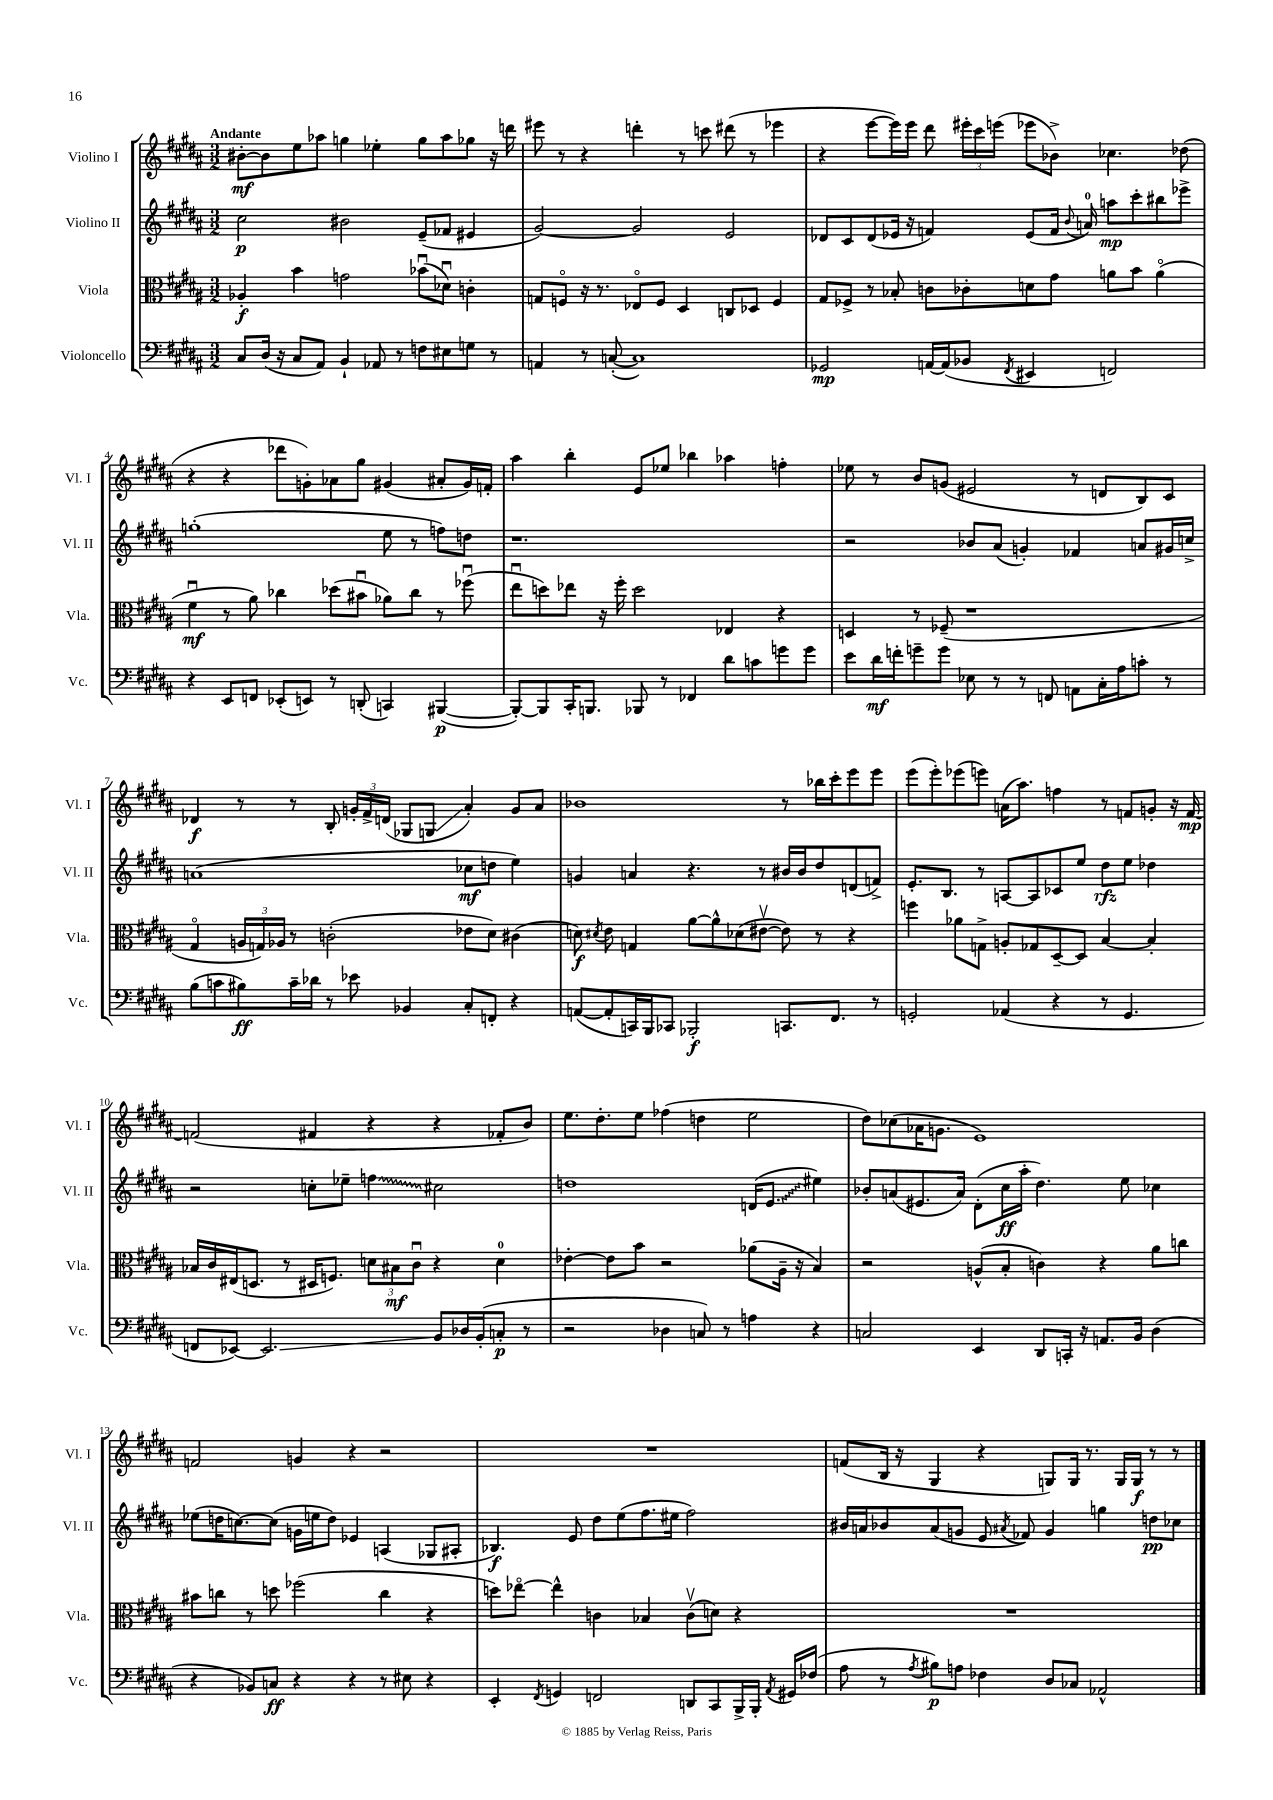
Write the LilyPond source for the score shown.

<<
\new StaffGroup <<
\new Staff = "s0" \with { instrumentName = "Violino I" shortInstrumentName = "Vl. I" } {
    \clef treble \key b \major \numericTimeSignature \time 3/2 \tempo "Andante"
    \autoBeamOff bis'8[~-.\mf bis'8 e''8 aes''8] g''4 ees''4-. g''8[ aes''8 ges''8] r16 d'''16 |
    eis'''8 r8 r4 d'''4-. r8 c'''8 dis'''8( r8 ees'''4 |
    r4 e'''8[~ e'''16) e'''16] dis'''8 \tuplet 3/2 { eis'''16[-. cis'''16 e'''16]( } ees'''8[ bes'8]->) ces''4. des''8( |
    r4 r4 des'''8[ g'8-.) aes'8 gis''8] gis'4( ais'8[-. gis'16) f'16]-. |
    ais''4 b''4-. e'8[ ees''8] bes''4 aes''4 f''4-. |
    ees''8 r8 b'8[ g'8]( eis'2 r8 d'8[ b8) cis'8] |
    des'4\f r8 r8 b8-. \tuplet 3/2 { g'16[-. fis'16-> d'16]( } ges8[ g8]\glissando ais'4-.) g'8[ ais'8] |
    bes'1 r8 bes''16[ cis'''16-. e'''8 e'''8] |
    e'''8[( e'''8-.) ees'''8( e'''8]) a'16[( ais''8.]) f''4 r8 f'8[ g'8]-. r16 f'16~\mp |
    f'2( fis'4 r4 r4 fes'8[-. b'8]) |
    e''8.[ dis''8.-. e''8] fes''4( d''4 e''2 |
    dis''8[) ces''8( aes'16 g'8.] e'1) |
    f'2 g'4 r4 r2 |
    R1. |
    f'8[( b16] r16 gis4 r4 g8[) g16] r8. g16[ g16]\f r8 r8 \bar "|." |
}
\new Staff = "s1" \with { instrumentName = "Violino II" shortInstrumentName = "Vl. II" } {
    \clef treble \key b \major \numericTimeSignature \time 3/2
    \autoBeamOff cis''2\p bis'2 e'8[--( fes'8] eis'4 |
    gis'2~) gis'2 e'2 |
    des'8[ cis'8 des'8( ees'16] r16 f'4) ees'8[( f'16] \appoggiatura { b'8 } a'16-0) a''8[\mp cis'''8-. bis''8 ees'''8]-> |
    g''1-.( e''8 r8 f''8[) d''8] |
    r1. |
    r2 bes'8[ ais'8]( g'4-.) fes'4 a'8[ gis'16 c''16]-> |
    a'1( ces''8[\mf d''8] e''4) |
    g'4 a'4 r4. r8 bis'16[ bis'16 dis''8 d'8( f'8]->) |
    e'8.[-. b8.] r8 a8[~ a8 ces'8 e''8] dis''8[\rfz e''8] des''4 |
    r2 c''8[-. ees''8]-- \once \override Glissando.style = #'zigzag f''4\glissando cis''2 |
    d''1 d'16[( \once \override Glissando.style = #'zigzag e'8.]\glissando eis''4) |
    bes'8[-. a'8( eis'8. a'16]) dis'8[-.( cis''16\ff ais''16]-. dis''4.) e''8 ces''4 |
    ees''8[( d''16 c''8.~) c''8]( g'16[ e''16 d''8]) ees'4 a4( ges8[ ais8]-. |
    bes4.\f) e'8 dis''8[ e''8( fis''8. eis''16] fis''2) |
    bis'16[ a'16 bes'8 a'8( g'8] e'8 \acciaccatura { ais'8 } fes'8) g'4 g''4 d''8[\pp ces''8] \bar "|." |
}
\new Staff = "s2" \with { instrumentName = "Viola" shortInstrumentName = "Vla." } {
    \clef alto \key b \major \numericTimeSignature \time 3/2
    \autoBeamOff aes4-.\f b'4 g'2 bes'8[\downbow( des'8]\downbow) c'4-. |
    g8[ f8]\flageolet r16 r8. ees8[\flageolet f8] dis4 c8[ des8] f4 |
    gis8[ fes8]-> r8 bes8-. c'8[ ces'8-. d'8 gis'8] a'8[ b'8] a'4\flageolet( |
    fis'4\downbow\mf r8 ais'8) ces''4 des''8[( bis'8]\downbow aes'8[) ces''8] r8 fes''8\downbow( |
    e''8[\downbow d''8) ees''8] r16 fis''16-. d''2 ees4 r4 |
    d4 r8 fes8--( r1 |
    gis4\flageolet \tuplet 3/2 { a16[ g16) aes16] } r8 c'2-.( ees'8[ dis'8]) cis'4( |
    d'8\f) \acciaccatura { dis'8 } e'8 g4 ais'8[~ ais'8-^ des'8( eis'8]~\upbow eis'8) r8 r4 |
    f''4 aes'8[ g8]-> a8[-. ges8 dis8~-- dis8] b4~ b4-. |
    bes16[ cis'16 eis16( d8.] r8 dis16[ f8.]) \tuplet 3/2 { d'8[ bis8\mf cis'8]\downbow } r4 d'4-0 |
    ees'4~-. ees'8[ b'8] r2 aes'8[( ais16]-- r16 b4) |
    r2 a8[-^( b8]-. c'4) r4 ais'8[ c''8] |
    bis'8[ c''8] r8 d''8 fes''2( c''4 r4 |
    d''8[) ees''8]~\flageolet ees''4-^ c'4 bes4 c'8[\upbow( d'8]) r4 |
    R1. \bar "|." |
}
\new Staff = "s3" \with { instrumentName = "Violoncello" shortInstrumentName = "Vc." } {
    \clef bass \key b \major \numericTimeSignature \time 3/2
    \autoBeamOff cis8[ dis16]( r16 cis8[ ais,8]) b,4-! aes,8 r8 f8[ eis8 g8] r8 |
    a,4 r8 c8~-.( c1) |
    ges,2\mp a,16[~ a,16( bes,8] \acciaccatura { fis,8 } eis,4 f,2) |
    r4 e,8[ f,8] ees,8[-.( e,8]) r8 d,8-.( c,4) bis,,4~\p( |
    bis,,8[~-.) bis,,8 cis,16-. b,,8.] bes,,8 r8 fes,4 dis'8[ c'8 g'8 g'8] |
    e'8[ dis'16\mf f'16-. g'8-- g'8] ees8 r8 r8 f,8 a,8[ cis16-. ais16 c'8]-. r8 |
    b8[( c'8 bis8\ff) c'16-- des'16] r8 ees'8 bes,4 cis8[-. f,8]-. r4 |
    a,8[~( a,8-. c,16) b,,16 ces,8] bes,,2-.\f c,8.[ fis,8.] r8 |
    g,2-. aes,4( r4 r8 g,4. |
    f,8[ ees,8]~) ees,2.\glissando b,8[ des16 b,16-.( c8]-.\p r8 |
    r2 des4 c8) r8 a4 r4 |
    c2 e,4 dis,8[ c,16]-. r16 a,8.[ b,16] dis4( |
    r4 bes,8[) c8]\ff r4 r4 r8 eis8 r4 |
    e,4-. \acciaccatura { fis,8 } g,4 f,2 d,8[ cis,8 b,,16-> b,,16]-. \acciaccatura { ais,8 } gis,16[ fes16]( |
    ais8 r8 \acciaccatura { ais8 } bis8[\p) a8] fes4 dis8[ ces8] aes,2-^ \bar "|." |
}
>>
>>
